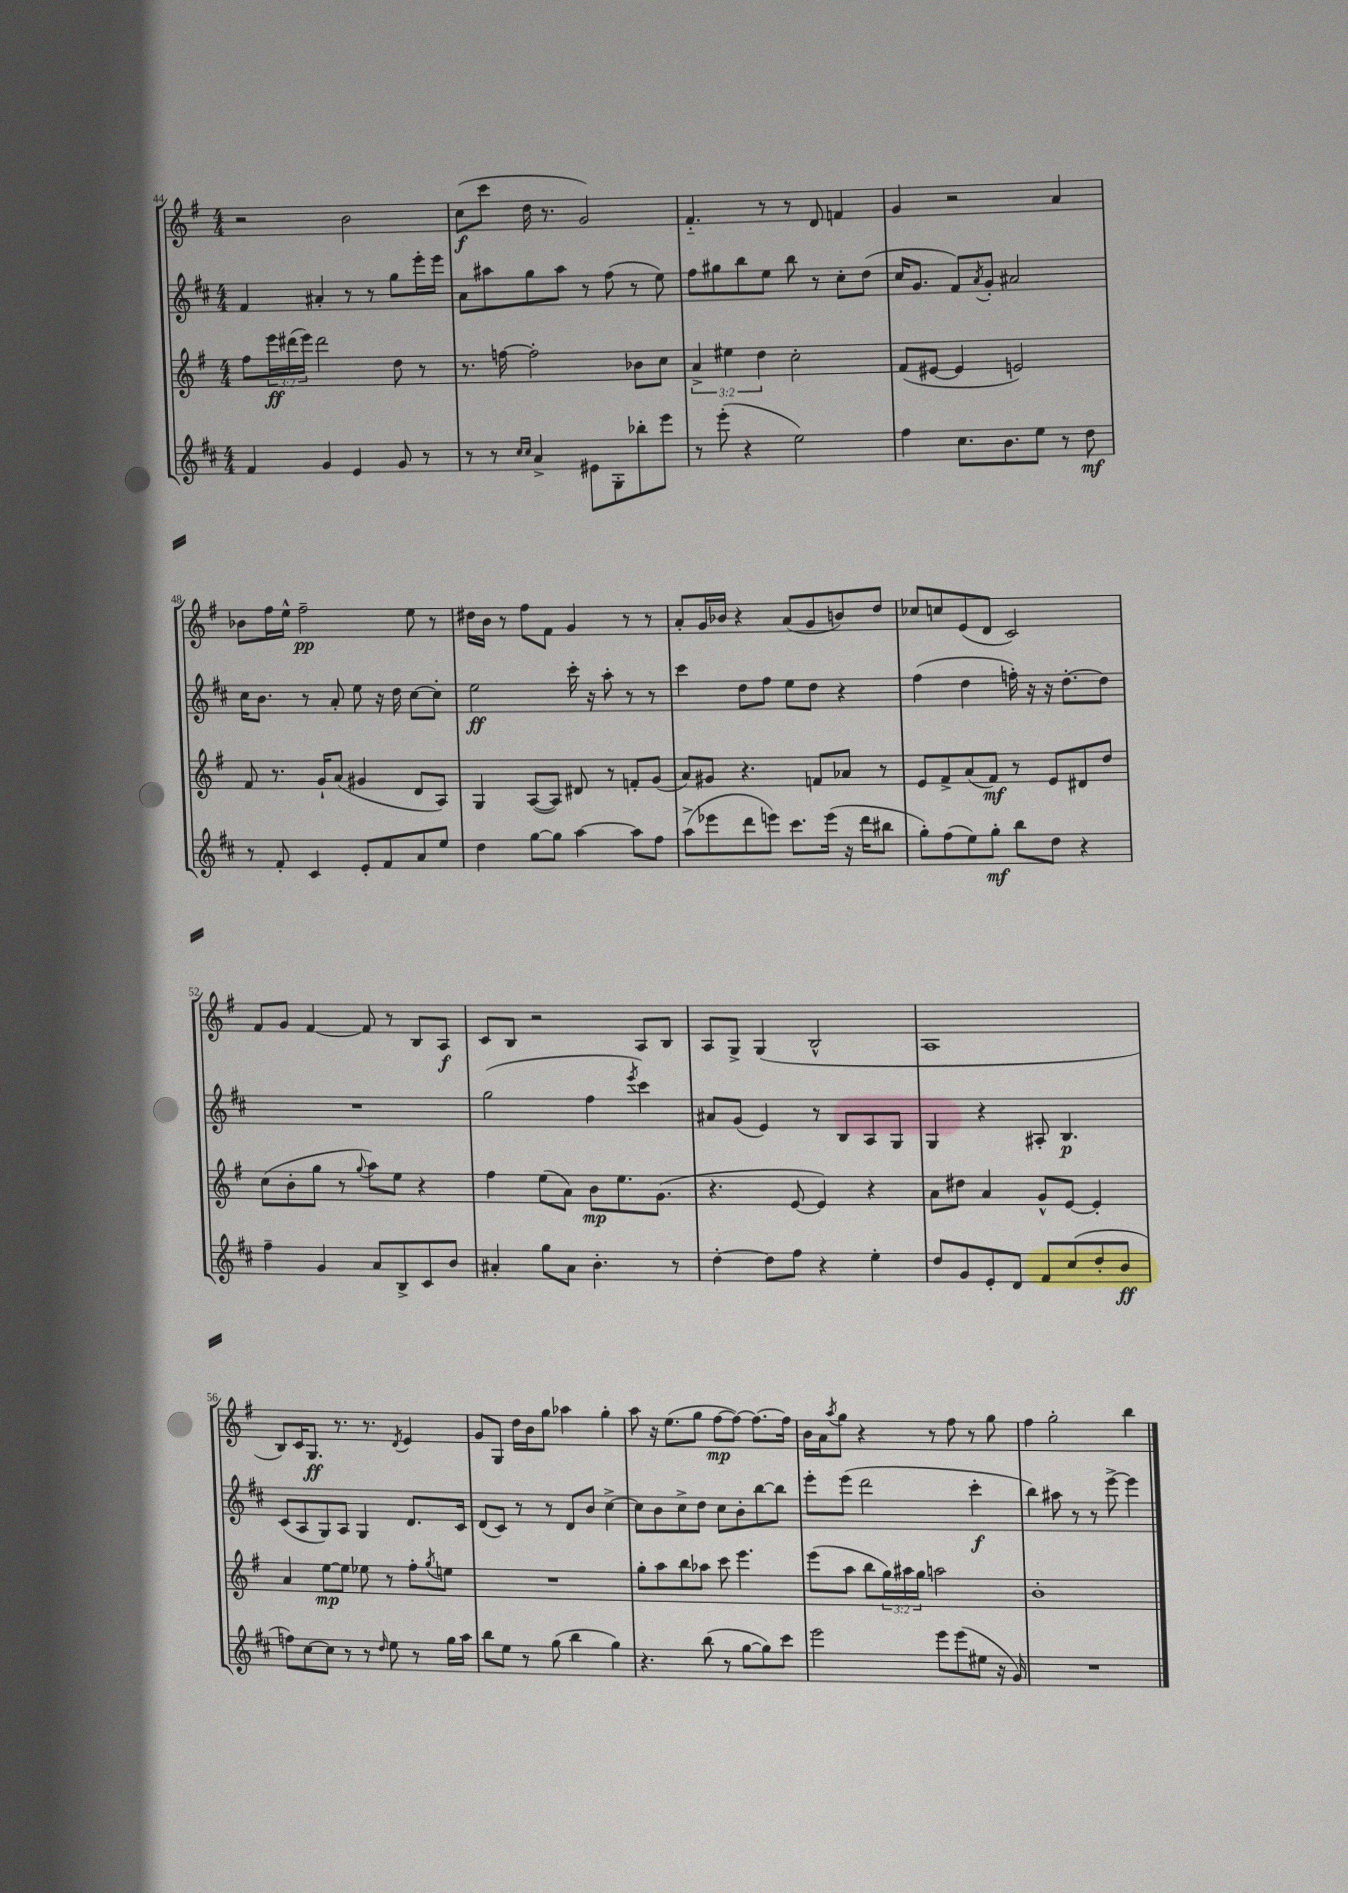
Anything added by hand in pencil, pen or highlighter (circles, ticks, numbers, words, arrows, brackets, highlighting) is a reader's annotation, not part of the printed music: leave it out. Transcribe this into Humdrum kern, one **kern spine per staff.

**kern	**dynam	**kern	**dynam	**kern	**dynam	**kern	**dynam
*part4	*part4	*part3	*part3	*part2	*part2	*part1	*part1
*staff4	*staff4	*staff3	*staff3	*staff2	*staff2	*staff1	*staff1
*clefG2	*	*clefG2	*	*clefG2	*	*clefG2	*
*k[f#c#]	*	*k[f#]	*	*k[f#c#]	*	*k[f#]	*
*M4/4	*	*M4/4	*	*M4/4	*	*M4/4	*
=44	=44	=44	=44	=44	=44	=44	=44
4f#/	.	8ff#\L	.	4f#/	.	2r	.
.	.	24eee\L	ff	.	.	.	.
.	.	(24ddd#X\	.	.	.	.	.
.	.	24eee\JJ)	.	.	.	.	.
4g/	.	2ddd#\	.	4a#X'/	.	.	.
4e/	.	.	.	8r	.	2b\	.
.	.	.	.	8r	.	.	.
8g/	.	8dd\	.	8gg\L	.	.	.
8r	.	8r	.	16eee'\L	.	.	.
.	.	.	.	16eee\JJ	.	.	.
=45	=45	=45	=45	=45	=45	=45	=45
8r	.	8.r	.	8a\L	.	(8cc\L	f
8r	.	.	.	8aa#X\	.	8ccc\J	.
.	.	[16ffn\	.	.	.	.	.
16qqcc#/LL	.	.	.	.	.	.	.
16qqcc#/JJ	.	.	.	.	.	.	.
4a^/	.	2ff'\]	.	8gg\	.	16dd\	.
.	.	.	.	.	.	8.r	.
.	.	.	.	8aa#\J	.	.	.
8e#X\L	.	.	.	8r	.	2g/)	.
8G'\	.	.	.	(8ff#\	.	.	.
8bb-X'\	.	8b-X\L	.	8r	.	.	.
8eee\J	.	8cc\J	.	8ee\)	.	.	.
=46	=46	=46	=46	=46	=46	=46	=46
8r	.	6a^/	.	8ff#\L	.	4.f#/	.
(8eee'\	.	.	.	8gg#X\	.	.	.
.	.	6ee#X\	.	.	.	.	.
4r	.	.	.	8bb\	.	.	.
.	.	6dd\	.	.	.	.	.
.	.	.	.	8ee\J	.	8r	.
2ee\)	.	2cc'\	.	8bb\	.	8r	.
.	.	.	.	8r	.	8d/	.
.	.	.	.	8cc#'\L	.	4fn/	.
.	.	.	.	(8dd\J	.	.	.
=47	=47	=47	=47	=47	=47	=47	=47
4ff#\	.	(8f#/L	.	16cc#/KL	.	4g/	.
.	.	.	.	8.g/J	.	.	.
.	.	[8e#X/J	.	.	.	.	.
8.cc#\L	.	4e#/]	.	8f#/L)	.	2r	.
.	.	.	.	8qa/	.	.	.
.	.	.	.	8g'/J	.	.	.
8.b\	.	.	.	.	.	.	.
.	.	2en/)	.	2a#X/	.	.	.
8ee\J	.	.	.	.	.	.	.
8r	.	.	.	.	.	4a/	.
8dd\	mf	.	.	.	.	.	.
!!LO:LB:g=z
=48	=48	=48	=48	=48	=48	=48	=48
8r	.	8f#/	.	16cc#\KL	.	8b-X\L	.
.	.	.	.	8.b\J	.	.	.
8f#'/	.	8.r	.	.	.	16ff#\L	.
.	.	.	.	.	.	16ee^^\JJ	.
4c#/	.	.	.	8r	.	2ff#~\	pp
.	.	16g`/KL	.	.	.	.	.
.	.	(8a/J	.	8a'/	.	.	.
8e'/L	.	4g#X/	.	8ee\	.	.	.
8f#/	.	.	.	16r	.	.	.
.	.	.	.	16dd\	.	.	.
8a/	.	8d/L	.	[8cc#\L	.	8ee\	.
8ee/J	.	8A/J)	.	8cc#'\J]	.	8r	.
=49	=49	=49	=49	=49	=49	=49	=49
4dd\	.	4G/	.	2ee\	ff	16dd#X\LL	.
.	.	.	.	.	.	16b\JJ	.
.	.	.	.	.	.	8r	.
[8gg\L	.	([8A/L	.	.	.	8ff#\L	.
8gg\J]	.	8A/J])	.	.	.	8f#\J	.
[4aa\	.	8d#X/	.	16ccc#'\	.	4g/	.
.	.	.	.	16r	.	.	.
.	.	8r	.	8aa'\	.	.	.
8aa\L]	.	8fn'/L	.	8r	.	8r	.
8ff#\J	.	(8g/J	.	8r	.	8r	.
=50	=50	=50	=50	=50	=50	=50	=50
(8aa^\L	.	8a/L)	.	4ccc#\	.	8a'/L	.
8eee-X\	.	8g#X/J	.	.	.	16g/L	.
.	.	.	.	.	.	16b-X/JJ	.
8ddd\	.	4.r	.	8dd\L	.	4r	.
8eeen\J)	.	.	.	8ff#\J	.	.	.
8.ccc#\L	.	.	.	8ee\L	.	(8a/L	.
.	.	8fn/L	.	8dd\J	.	8g/	.
(16eee\Jk	.	.	.	.	.	.	.
16r	.	8a-X/J	.	4r	.	8bn/)	.
16ddd\KL	.	.	.	.	.	.	.
8bb#X\J	.	8r	.	.	.	8dd/J	.
=51	=51	=51	=51	=51	=51	=51	=51
8gg'\L)	.	8e/L	.	(4ff#\	.	8cc-X/L	.
(8ff#\	.	8f#^/	.	.	.	8ccn/	.
8ee\)	.	(8a/	.	4dd\	.	(8e/	.
8gg'\J	mf	8f#/J)	mf	.	.	8d/J	.
8bb\L	.	8r	.	16ffn'\)	.	2c/)	.
.	.	.	.	16r	.	.	.
8dd\J	.	8e/L	.	16r	.	.	.
.	.	.	.	[8.dd'\L	.	.	.
4r	.	8d#X/	.	.	.	.	.
.	.	8dd/J	.	8dd\J]	.	.	.
!!LO:LB:g=z
=52	=52	=52	=52	=52	=52	=52	=52
4ff#~\	.	(8cc\L	.	1r	.	8f#/L	.
.	.	8b'\	.	.	.	8g/J	.
4g/	.	8gg\J	.	.	.	[4f#/	.
.	.	8r	.	.	.	.	.
.	.	8qqgg/	.	.	.	.	.
8a/L	.	8aa\L)	.	.	.	8f#/]	.
8B^/	.	8ee\J	.	.	.	8r	.
8c#/	.	4r	.	.	.	8B/L	.
8b/J	.	.	.	.	.	8A/J	f
=53	=53	=53	=53	=53	=53	=53	=53
4a#X'/	.	4ff#\	.	(2gg\	.	8c/L	.
.	.	.	.	.	.	8B/J	.
8gg\L	.	(8ee\L	.	.	.	2r	.
8a#\J	.	8a\J)	.	.	.	.	.
4.b'\	.	8b\L	mp	4ff#\	.	.	.
.	.	8.ee\	.	.	.	.	.
.	.	.	.	8qeee/	.	.	.
.	.	.	.	4ccc#\)	.	8A/L	.
.	.	(8.g\J	.	.	.	.	.
8r	.	.	.	.	.	8B/J	.
=54	=54	=54	=54	=54	=54	=54	=54
[4dd'\	.	4.r	.	8a#X/L	.	8A/L	.
.	.	.	.	(8g/J	.	8G^/J	.
8dd\L]	.	.	.	4e/)	.	(4G/	.
8ff#\J	.	[8e/	.	.	.	.	.
4r	.	4e/])	.	8r	.	2B^^/	.
.	.	.	.	8B/L	.	.	.
4ee'\	.	4r	.	8A/	.	.	.
.	.	.	.	8G/J	.	.	.
=55	=55	=55	=55	=55	=55	=55	=55
8dd/L	.	8a\L	.	4G/	.	1A	.
8g/	.	8dd#X\J	.	.	.	.	.
8e'/	.	4a/	.	4r	.	.	.
8d/J	.	.	.	.	.	.	.
8f#/L	.	8g^^/L	.	8A#X'/	.	.	.
(8cc#/	.	[8e/J	.	4.B/	p	.	.
8dd'/	.	4e'/]	.	.	.	.	.
8b/J	ff	.	.	.	.	.	.
!!LO:LB:g=z
=56	=56	=56	=56	=56	=56	=56	=56
8ffn\L)	.	4a/	.	(8c#/L	.	8B/L)	.
[8cc#\	.	.	.	8A/	.	16c/K	.
.	.	.	.	.	.	8.G/J	ff
8cc#\J]	.	[8ee\L	mp	8G/)	.	.	.
8r	.	8ee\J]	.	8A/J	.	8.r	.
8r	.	8ee-X\	.	4G/	.	.	.
.	.	.	.	.	.	8.r	.
16qqdd/	.	.	.	.	.	.	.
8ee\	.	8r	.	.	.	.	.
.	.	.	.	.	.	8qd/	.
8r	.	8ff#'\L	.	8.d/L	.	4e/	.
.	.	8qgg/	.	.	.	.	.
16gg\LL	.	8een\J	.	.	.	.	.
16aa\JJ	.	.	.	16c#/Jk	.	.	.
=57	=57	=57	=57	=57	=57	=57	=57
8bb\L	.	1r	.	(8d/L	.	8g/L	.
8ee\J	.	.	.	8c#/J)	.	8G/J	.
8r	.	.	.	8r	.	16dd\LL	.
.	.	.	.	.	.	16b\J	.
(8gg\	.	.	.	8r	.	8gg\J	.
4bb\	.	.	.	8d/L	.	4aa-X\	.
.	.	.	.	8b/J	.	.	.
4gg\)	.	.	.	[4cc#^\	.	4gg'\	.
=58	=58	=58	=58	=58	=58	=58	=58
4.r	.	8gg'\L	.	8cc#\L]	.	8aa\	.
.	.	8aa\	.	8b\	.	16r	.
.	.	.	.	.	.	(8.ee\L	.
.	.	8bb\	.	8cc#^\	.	.	.
(8bb\	.	8aa-X\J	.	8dd\J	.	8gg\J	.
8r	.	8ccc\	.	8cc#\L	.	[8ff#\L	mp
[8gg\L	.	4.eee\	.	8b'\	.	8ff#\J_)	.
8gg\])	.	.	.	[8bb\	.	8.ff#\L_	.
8ccc#\J	.	.	.	8bb\J]	.	.	.
.	.	.	.	.	.	16ff#\Jk]	.
=59	=59	=59	=59	=59	=59	=59	=59
2eee\	.	(8eee\L	.	8eee'\L	.	16b\LL	.
.	.	.	.	.	.	16a\J	.
.	.	.	.	.	.	8qaa/	.
.	.	8aa\J	.	(8eee\J	.	8gg\J	.
.	.	8bb\L	.	2ddd\	.	4r	.
.	.	24gg\L)	.	.	.	.	.
.	.	24aa#X\	.	.	.	.	.
.	.	24gg\JJ	.	.	.	.	.
8eee\L	.	2aan\	.	.	.	8r	.
(8eee\	.	.	.	.	.	8ff#\	.
8ee#X\J	.	.	.	4ccc#'\	f	8r	.
16r	.	.	.	.	.	8gg\	.
16g/)	.	.	.	.	.	.	.
=60	=60	=60	=60	=60	=60	=60	=60
1r	.	1b'	.	4bb\)	.	4ff#\	.
.	.	.	.	8aa#X\	.	2gg'\	.
.	.	.	.	8r	.	.	.
.	.	.	.	8r	.	.	.
.	.	.	.	[8eee^\	.	.	.
.	.	.	.	4eee\]	.	4bb\	.
==	==	==	==	==	==	==	==
*-	*-	*-	*-	*-	*-	*-	*-
